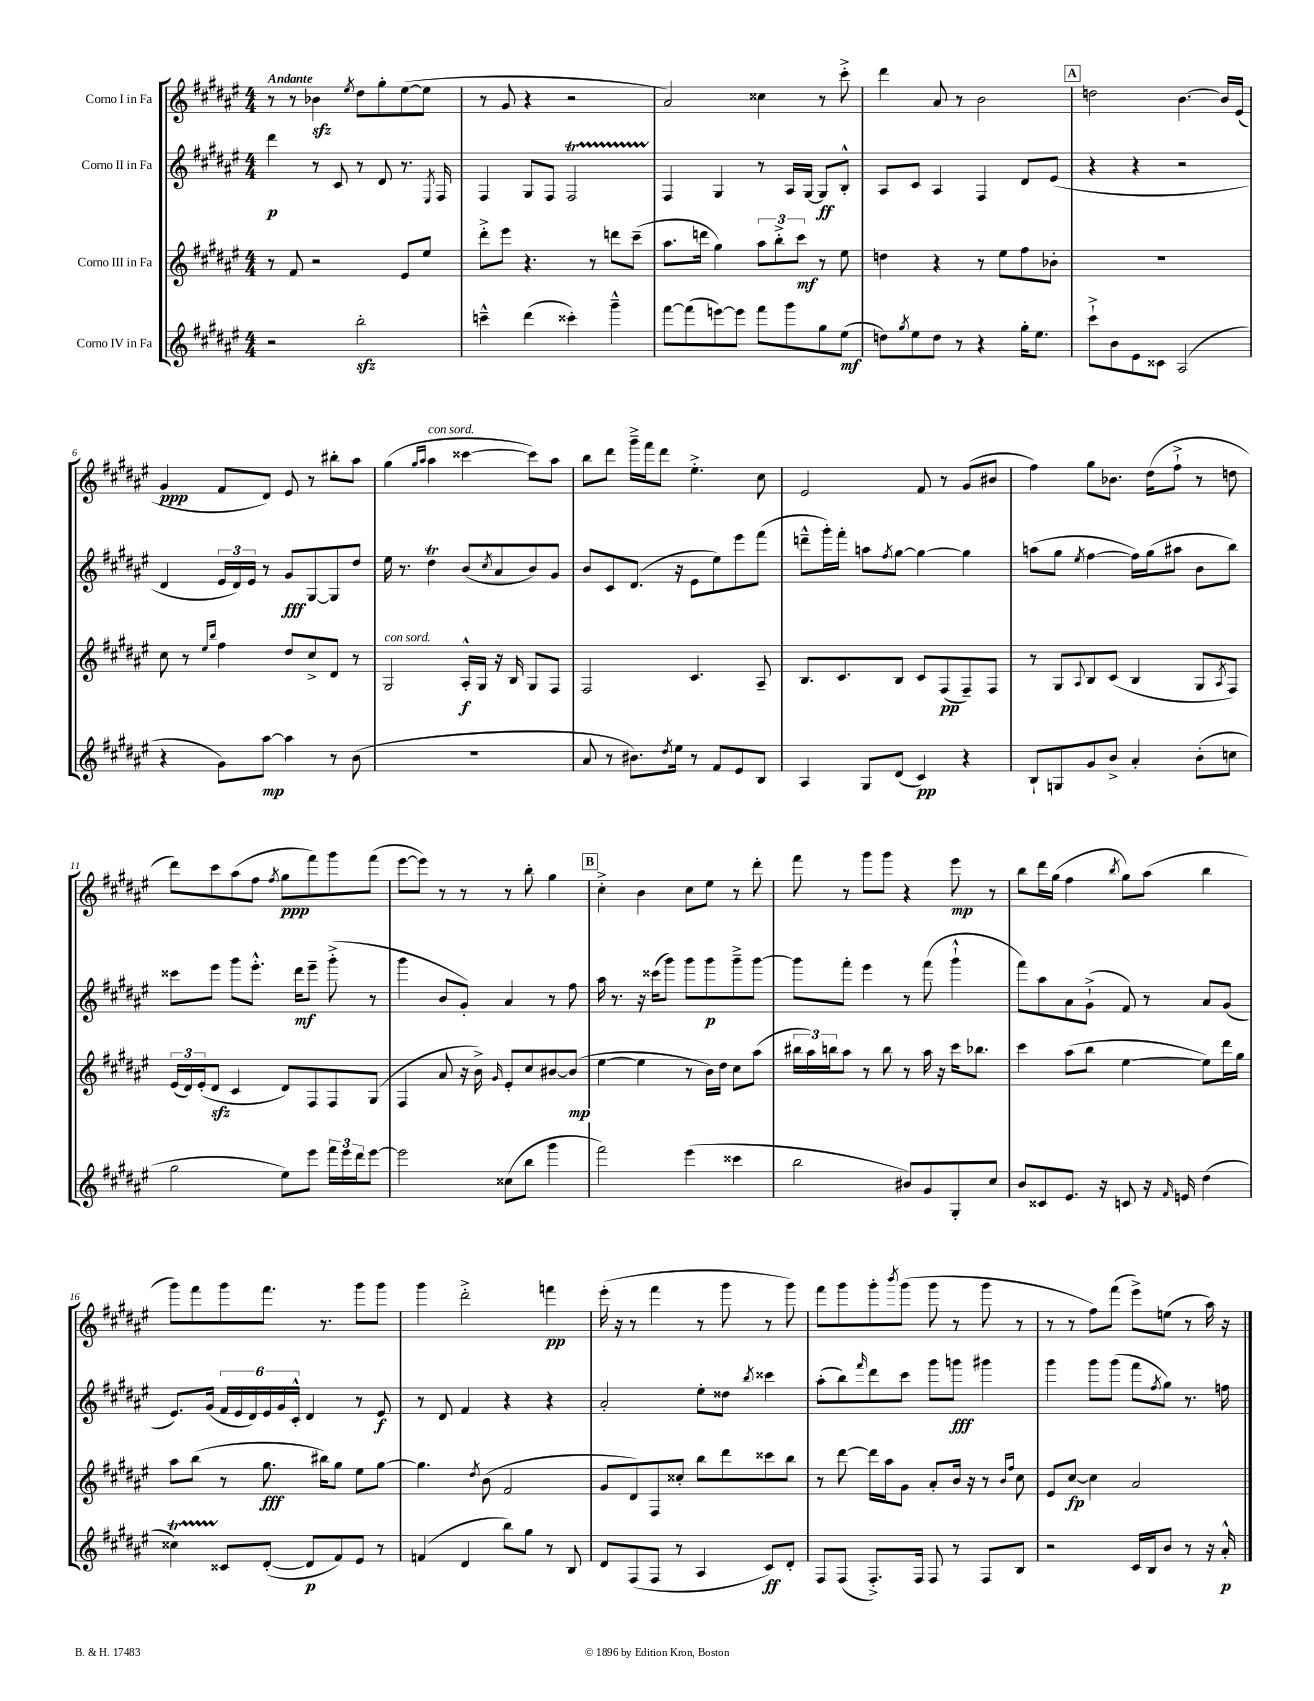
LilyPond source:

<<
\new StaffGroup <<
\new Staff = "s0" \with { instrumentName = "Corno I in Fa" } {
    \clef treble \key fis \major \numericTimeSignature \time 4/4 \tempo "Andante"
    r8 r8 bes'4\sfz \acciaccatura { eis''8 } dis''8 gis''8-. eis''8~( eis''8 |
    r8 gis'8 r4 r2 |
    ais'2) cisis''4 r8 cis'''8-.-> |
    dis'''4 ais'8 r8 b'2 |
    \mark \markup { \box "A" } d''2 b'4.~ b'16 eis'16( |
    gis'4\ppp fis'8 dis'8) eis'8 r8 bis''8-. ais''8 |
    gis''4( \grace { gis''16 ais''16 } ais''4^\markup { \italic "con sord." } cisis'''4~ cisis'''8) ais''8 |
    b''8 dis'''8 gis'''16---> fis'''16 dis'''8 eis''4.-.-> cis''8 |
    eis'2 fis'8 r8 gis'8( bis'8 |
    fis''4) gis''8 bes'8. dis''16( fis''8-!-> r8 d''8 |
    dis'''8) cis'''8 ais''8( fis''8 \acciaccatura { fis''8 } gis''8\ppp fis'''8) gis'''8 fis'''8( |
    eis'''8~ eis'''8) r8 r8 r8 b''8-. gis''4 |
    \mark \markup { \box "B" } cis''4-.-> b'4 cis''8 eis''8 r8 dis'''8-. |
    fis'''8 r8 gis'''8 gis'''8 r4 eis'''8\mp r8 |
    b''8 dis'''16 gis''16( fis''4 \acciaccatura { b''8 } gis''8) ais''8( b''4 |
    gis'''8) fis'''8 gis'''8 fis'''8. r8. gis'''8 gis'''8 |
    gis'''4 dis'''2-.-> f'''4\pp |
    eis'''16-.( r16 r8 fis'''4 r8 gis'''8 r8 gis'''8) |
    fis'''8 gis'''8 gis'''8-. \acciaccatura { b'''8 } gis'''8( gis'''8 r8 gis'''8 r8 |
    r8 r8 fis''8) fis'''8( eis'''8->) e''8( r8 ais''16) r16 \bar "|." |
}
\new Staff = "s1" \with { instrumentName = "Corno II in Fa" } {
    \clef treble \key fis \major \numericTimeSignature \time 4/4
    dis'''4\p r8 cis'8 r8 dis'8 r8. \acciaccatura { eis8 } fis16 |
    fis4 gis8 fis8 fis2\startTrillSpan |
    fis4\stopTrillSpan gis4 r8 ais16 gis16~ gis8\ff b8-.-^ |
    ais8 cis'8 ais4 fis4 dis'8 eis'8( |
    \mark \markup { \box "A" } r4 r4 r2 |
    dis'4 \tuplet 3/2 { eis'16 dis'16) eis'16 } r8 gis'8\fff gis8~ gis8 dis''8 |
    eis''16 r8. dis''4\trill b'8( \acciaccatura { cis''8 } ais'8 b'8) gis'8 |
    b'8 cis'8 dis'8.( r16 eis'8 eis''8) eis'''8 fis'''8( |
    d'''8---^ gis'''16-.) fis'''16-. a''8 \acciaccatura { fis''8 } gis''8~ gis''4~ gis''4 |
    a''8( gis''8 \acciaccatura { eis''8 } fis''4~ fis''16) gis''16( ais''8 b'8 b''8) |
    cisis'''8 eis'''8 gis'''8 eis'''8.-.-^ dis'''16\mf eis'''8-- gis'''8-.->( r8 |
    gis'''4 b'8 gis'8-.) ais'4 r8 fis''8 |
    \mark \markup { \box "B" } ais''16 r8. r16 cisis'''16( gis'''8) gis'''8 gis'''8\p gis'''8---> gis'''8~ |
    gis'''8 fis'''8-. eis'''4 r8 fis'''8( gis'''4-!-^ |
    fis'''8) ais''8 ais'8 gis'8-!->( fis'8) r8 ais'8 gis'8( |
    eis'8.) gis'16( \tuplet 6/4 { fis'16 eis'16 dis'16) eis'16 gis'16 cis'16-.-^ } dis'4 r8 eis'8\f |
    r8 dis'8 fis'4 r4 r4 |
    ais'2-. eis''8-. disis''8 \acciaccatura { b''8 } cisis'''4 |
    ais''8-.( b''8) \grace { fis'''16 } dis'''8 cis'''8 gis'''8 g'''8\fff gis'''4 |
    gis'''4 gis'''8 gis'''8( fis'''8 \acciaccatura { fis''8 } gis''8) r8. f''16 \bar "|." |
}
\new Staff = "s2" \with { instrumentName = "Corno III in Fa" } {
    \clef treble \key fis \major \numericTimeSignature \time 4/4
    r8 fis'8 r2 eis'8 eis''8 |
    dis'''8-.-> eis'''8 r4. r8 d'''8 cis'''8--( |
    ais''8. d'''16 gis''4) \tuplet 3/2 { ais''8 b''8-.-> cis'''8\mf } r8 eis''8 |
    d''4 r4 r8 eis''8 fis''8 bes'8-. |
    \mark \markup { \box "A" } R1 |
    cis''8 r8 \grace { eis''16 b''16 } fis''4 dis''8 cis''8-> dis'8 r8 |
    gis2^\markup { \italic "con sord." } ais16-.-^\f gis16 r16 b16 gis8 fis8 |
    fis2 cis'4. ais8-- |
    b8. cis'8. b8 cis'8 fis8\pp( fis8--) fis8 |
    r8 gis8 \appoggiatura { ais8 } b8 cis'8( b4 gis8 \acciaccatura { ais8 } fis8) |
    \tuplet 3/2 { eis'16( dis'16) eis'16-.( } dis'8\sfz cis'4 dis'8) fis8 fis8 gis8( |
    fis4 ais'8 r16 b'16->) \grace { gis'16 } eis'8-. cis''8 bis'8~ bis'8\mp( |
    \mark \markup { \box "B" } eis''4~ eis''4 r8 b'16) dis''16 cis''8 ais''8( |
    \tuplet 3/2 { bis''16 ais''16) b''16 } ais''8 r8 b''8 r8 ais''16 r16 cis'''16 bes''8. |
    cis'''4 ais''8( b''8 eis''4~ eis''8) dis'''16 gis''16 |
    ais''8 b''8( r8 gis''8.\fff bis''16) gis''8 eis''8 gis''8~ |
    gis''4. \acciaccatura { dis''8 } b'8( fis'2 |
    gis'8 dis'8) fis8 cisis''8-. b''8 dis'''8 cisis'''8 b''8 |
    r8 dis'''8~ dis'''16 ais''16 gis'8 ais'8-. b'16 r16 r8 \grace { b'16 fis''16 } cis''8 |
    eis'8 cis''8~\fp cis''4 ais'2 \bar "|." |
}
\new Staff = "s3" \with { instrumentName = "Corno IV in Fa" } {
    \clef treble \key fis \major \numericTimeSignature \time 4/4
    r2 b''2-.\sfz |
    c'''4---^ dis'''4( cisis'''4-.) gis'''4---^ |
    fis'''8~ fis'''8( e'''8~) e'''8 fis'''8 gis'''8 gis''8 eis''8\mf( |
    d''8) \acciaccatura { gis''8 } eis''8 d''8 r8 r4 gis''16-. eis''8. |
    \mark \markup { \box "A" } cis'''8-!-> b'8 eis'8 cisis'8 ais2( |
    r4 gis'8) ais''8~\mp ais''4 r8 b'8( |
    R1 |
    ais'8 r8 bis'8.) \acciaccatura { dis''8 } eis''16 r8 fis'8 eis'8 b8 |
    ais4 gis8 dis'8( cis'4\pp) r4 |
    b8-! g8 gis'8 b'8-> ais'4-. b'8-.( c''8 |
    gis''2 eis''8) eis'''8 \tuplet 3/2 { fis'''16 eis'''16 dis'''16 } eis'''8~ |
    eis'''2 cisis''8( b''8 gis'''4 |
    \mark \markup { \box "B" } fis'''2) eis'''4( cisis'''4 |
    b''2 bis'8) gis'8 gis8-. cis''8 |
    b'8 cisis'8 eis'8. r16 c'8 r16 \grace { fis'16 } e'16 dis''4( |
    cisis''4\startTrillSpan) cisis'8\stopTrillSpan dis'8~-.( dis'8\p fis'8) eis'8 r8 |
    f'4( dis'4 b''8) gis''8 r8 b8 |
    dis'8 fis8( fis8 r8 ais4 cis'8\ff) dis'8-. |
    fis8 fis8( fis8.-.->) fis16 fis8 r8 fis8 b8 |
    r2 cis'16 b16 b'8 r8 r16 ais'16-.-^\p \bar "|." |
}
>>
>>
